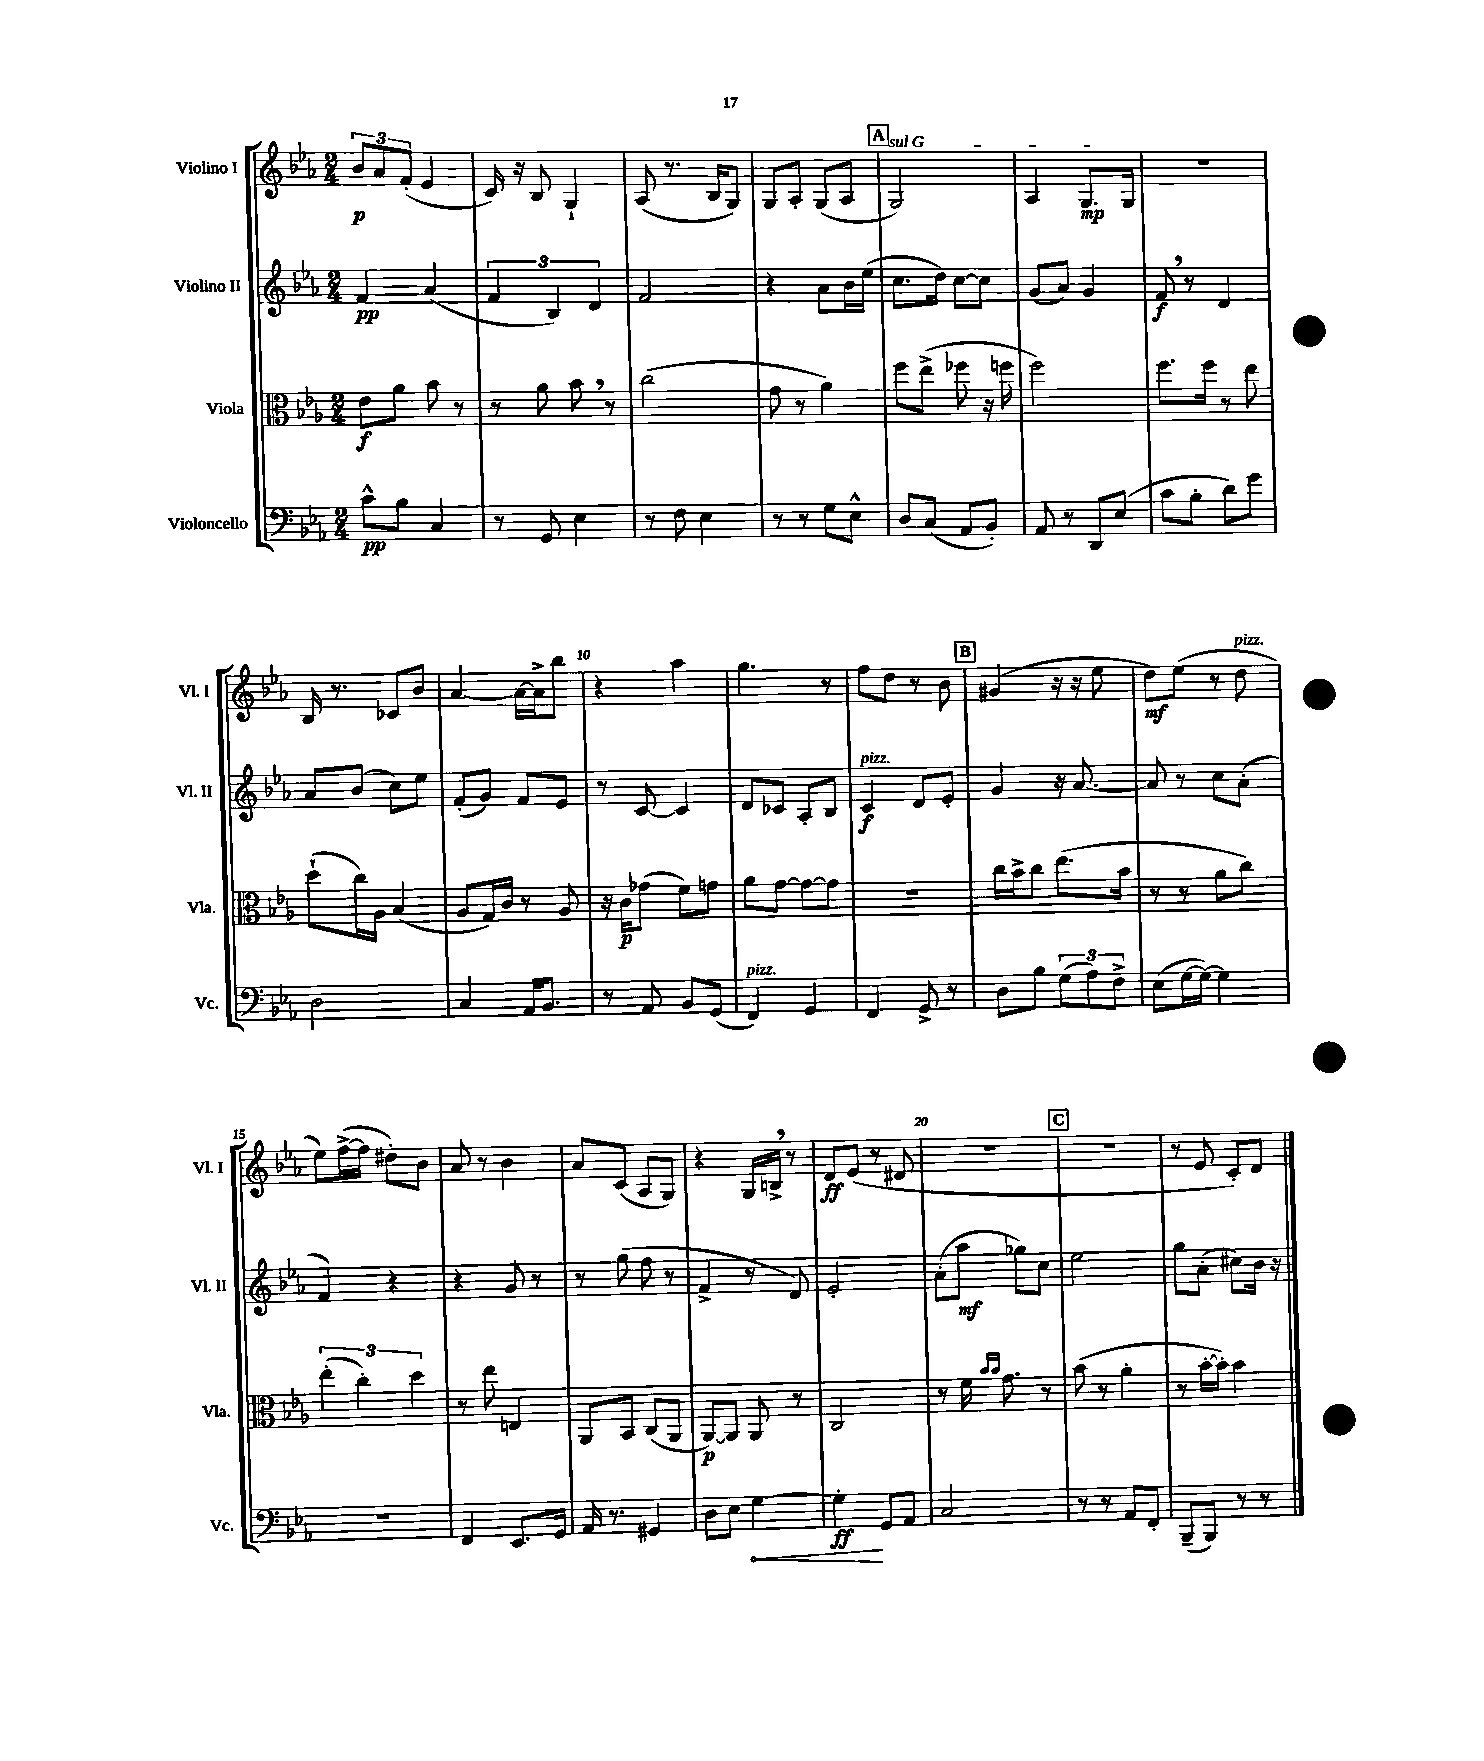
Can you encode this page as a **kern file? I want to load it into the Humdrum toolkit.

**kern	**dynam	**kern	**dynam	**kern	**dynam	**kern	**dynam
*part4	*part4	*part3	*part3	*part2	*part2	*part1	*part1
*staff4	*staff4	*staff3	*staff3	*staff2	*staff2	*staff1	*staff1
*I"Violoncello	*	*I"Viola	*	*I"Violino II	*	*I"Violino I	*
*I'Vc.	*	*I'Vla.	*	*I'Vl. II	*	*I'Vl. I	*
*clefF4	*	*clefC3	*	*clefG2	*	*clefG2	*
*k[b-e-a-]	*	*k[b-e-a-]	*	*k[b-e-a-]	*	*k[b-e-a-]	*
*M2/4	*	*M2/4	*	*M2/4	*	*M2/4	*
=1	=1	=1	=1	=1	=1	=1	=1
8c^^\L	pp	8e-\L	f	4f/	pp	12b-/L	p
.	.	.	.	.	.	12a-/	.
8B-\J	.	8a-\J	.	.	.	.	.
.	.	.	.	.	.	(12f'/J	.
4C/	.	8b-\	.	(4a-/	.	4e-/	.
.	.	8r	.	.	.	.	.
=2	=2	=2	=2	=2	=2	=2	=2
8r	.	8r	.	6f/	.	16c/)	.
.	.	.	.	.	.	16r	.
8GG/	.	8a-\	.	.	.	8B-/	.
.	.	.	.	6B-/)	.	.	.
4E-\	.	8b-,\	.	.	.	4G`/	.
.	.	.	.	6d/	.	.	.
.	.	8r	.	.	.	.	.
=3	=3	=3	=3	=3	=3	=3	=3
8r	.	(2cc\	.	2f/	.	(8A-/	.
8F\	.	.	.	.	.	8.r	.
4E-\	.	.	.	.	.	.	.
.	.	.	.	.	.	16B-/KL	.
.	.	.	.	.	.	8G/J)	.
=4	=4	=4	=4	=4	=4	=4	=4
8r	.	8g\	.	4r	.	8G/L	.
8r	.	8r	.	.	.	8A-'/J	.
8G\L	.	4a-\)	.	8a-\L	.	(8G/L	.
8E-^^\J	.	.	.	16b-\L	.	8A-/J	.
.	.	.	.	(16ee-\JJ	.	.	.
!!LO:REH:place=s1:t=A
=5	=5	=5	=5	=5	=5	=5	=5
!	!	!	!	!	!	!LO:TX:a:i:t=sul G	!
8D/L	.	8ff\L	.	8.cc\L	.	2G/)	.
(8C/J	.	(8ee-^\J	.	.	.	.	.
.	.	.	.	16dd\Jk)	.	.	.
8AA-/L	.	8ff-X\	.	[8cc\L	.	.	.
8BB-'/J)	.	16r	.	8cc\J]	.	.	.
.	.	16ffn\	.	.	.	.	.
=6	=6	=6	=6	=6	=6	=6	=6
8AA-/	.	2ff\)	.	(8g/L	.	4A-/	.
8r	.	.	.	8a-/J)	.	.	.
8DD/L	.	.	.	4g/	.	8.G/L	mp
(8E-/J	.	.	.	.	.	.	.
.	.	.	.	.	.	16G/Jk	.
=7	=7	=7	=7	=7	=7	=7	=7
8c\L	.	8.ff\L	.	8f,/	f	2r	.
8B-'\J	.	.	.	8r	.	.	.
.	.	16ff\Jk	.	.	.	.	.
8d\L)	.	8r	.	4d/	.	.	.
8g\J	.	8ee-\	.	.	.	.	.
!!LO:LB:g=z
=8	=8	=8	=8	=8	=8	=8	=8
2D\	.	(8dd`\L	.	8a-/L	.	16B-/	.
.	.	.	.	.	.	8.r	.
.	.	16cc\L)	.	(8b-/J	.	.	.
.	.	16A-\JJ	.	.	.	.	.
.	.	(4B-/	.	8cc\L)	.	8c-X/L	.
.	.	.	.	8ee-\J	.	8b-/J	.
=9	=9	=9	=9	=9	=9	=9	=9
4C/	.	8A-/L	.	(8f'/L	.	[4a-/	.
.	.	16G/L)	.	8g/J)	.	.	.
.	.	16c/JJ	.	.	.	.	.
16AA-/KL	.	8r	.	8f/L	.	16a-\LL_	.
8.BB-/J	.	.	.	.	.	16a-^\J]	.
.	.	8A-/	.	8e-/J	.	8bb-\J	.
=10	=10	=10	=10	=10	=10	=10	=10
8r	.	16r	.	8r	.	4r	.
.	.	16c\KL	p	.	.	.	.
8AA-/	.	(8g-X\J	.	[8c/	.	.	.
8BB-/L	.	8f\L)	.	4c/]	.	4aa-\	.
(8GG/J	.	8gn\J	.	.	.	.	.
=11	=11	=11	=11	=11	=11	=11	=11
!LO:TX:a:i:t=pizz.	!	!	!	!	!	!	!
4FF/)	.	8a-\L	.	8d/L	.	4.gg\	.
.	.	[8g\J	.	8c-X/J	.	.	.
4GG/	.	8g\L_	.	8A-'/L	.	.	.
.	.	8g\J]	.	8B-/J	.	8r	.
=12	=12	=12	=12	=12	=12	=12	=12
!	!	!	!	!LO:TX:a:i:t=pizz.	!	!	!
4FF/	.	2r	.	4c/	f	8ff\L	.
.	.	.	.	.	.	8dd\J	.
8GG^/	.	.	.	8d/L	.	8r	.
8r	.	.	.	8e-'/J	.	8b-\	.
!!LO:REH:place=s1:t=B
=13	=13	=13	=13	=13	=13	=13	=13
8D\L	.	16cc\LL	.	4g/	.	(4g#X/	.
.	.	16b-^\J	.	.	.	.	.
8B-\J	.	8cc\J	.	.	.	.	.
(12G\L	.	(8.ee-\L	.	16r	.	16r	.
.	.	.	.	[8.a-/	.	16r	.
12A-\)	.	.	.	.	.	.	.
.	.	.	.	.	.	8ee-\	.
12F^\J	.	.	.	.	.	.	.
.	.	16b-\Jk	.	.	.	.	.
=14	=14	=14	=14	=14	=14	=14	=14
(8E-\L	.	8r	.	8a-/]	.	8dd\L)	mf
[16G\L	.	8r	.	8r	.	(8ee-\J	.
16G\JJ_)	.	.	.	.	.	.	.
4G\]	.	8a-\L	.	8cc\L	.	8r	.
!	!	!	!	!	!	!LO:TX:a:i:t=pizz.	!
.	.	8cc\J)	.	(8a-'\J	.	8dd\	.
!!LO:LB:g=z
=15	=15	=15	=15	=15	=15	=15	=15
2r	.	(6ee-'\	.	4f/)	.	8ee-\L)	.
.	.	.	.	.	.	([16ff^\L	.
.	.	6cc'\)	.	.	.	.	.
.	.	.	.	.	.	16ff\JJ]	.
.	.	.	.	4r	.	8dd#X'\L)	.
.	.	6dd\	.	.	.	.	.
.	.	.	.	.	.	8b-\J	.
=16	=16	=16	=16	=16	=16	=16	=16
4FF/	.	8r	.	4r	.	8a-/	.
.	.	8ee-\	.	.	.	8r	.
8.EE-/L	.	4En/	.	8g/	.	4b-\	.
.	.	.	.	8r	.	.	.
16GG/Jk	.	.	.	.	.	.	.
=17	=17	=17	=17	=17	=17	=17	=17
16AA-/	.	8AA-/L	.	8r	.	8a-/L	.
8.r	.	.	.	.	.	.	.
.	.	8BB-/J	.	(8gg\	.	(8c/J	.
4GG#X/	.	(8C/L	.	8ff\	.	8A-/L	.
.	.	8AA-/J	.	8r	.	8G/J)	.
=18	=18	=18	=18	=18	=18	=18	=18
8D\L	.	[8AA-/L)	p	4f^/	.	4r	.
8E-\J	.	8AA-/J]	.	.	.	.	.
!	!LO:HP:b	!	!	!	!	!	!
[4G\	<	8AA-/	.	8r	.	16G/LL	.
.	.	.	.	.	.	16Bn^,/JJ	.
.	.	8r	.	8d/)	.	8r	.
=19	=19	=19	=19	=19	=19	=19	=19
4G'\]	ff	2C/	.	2e-'/	.	8d/L	ff
.	.	.	.	.	.	(8e-/J	.
8GG/L	[	.	.	.	.	8r	.
8AA-/J	.	.	.	.	.	8d#X/	.
=20	=20	=20	=20	=20	=20	=20	=20
2C/	.	8r	.	(8a-'\L	.	2r	.
.	.	16f\	.	8aa-\J	mf	.	.
.	.	16qqb-/LL	.	.	.	.	.
.	.	16qqb-/JJ	.	.	.	.	.
.	.	8.g\	.	.	.	.	.
.	.	.	.	8gg-X\L)	.	.	.
.	.	8r	.	8cc\J	.	.	.
!!LO:REH:place=s1:t=C
=21	=21	=21	=21	=21	=21	=21	=21
8r	.	(8b-\	.	2ee-\	.	2r	.
8r	.	8r	.	.	.	.	.
8AA-/L	.	4a-'\	.	.	.	.	.
8FF'/J	.	.	.	.	.	.	.
=22	=22	=22	=22	=22	=22	=22	=22
(8BBB-~/L	.	8r	.	8gg\L	.	8r	.
8BBB-/J)	.	[16b-'\LL	.	(8a-'\J	.	8e-/	.
.	.	16b-'\JJ])	.	.	.	.	.
8r	.	4b-\	.	8cc#X\L)	.	8c'/L)	.
8r	.	.	.	16b-\Jk	.	8d/J	.
.	.	.	.	16r	.	.	.
==	==	==	==	==	==	==	==
*-	*-	*-	*-	*-	*-	*-	*-
